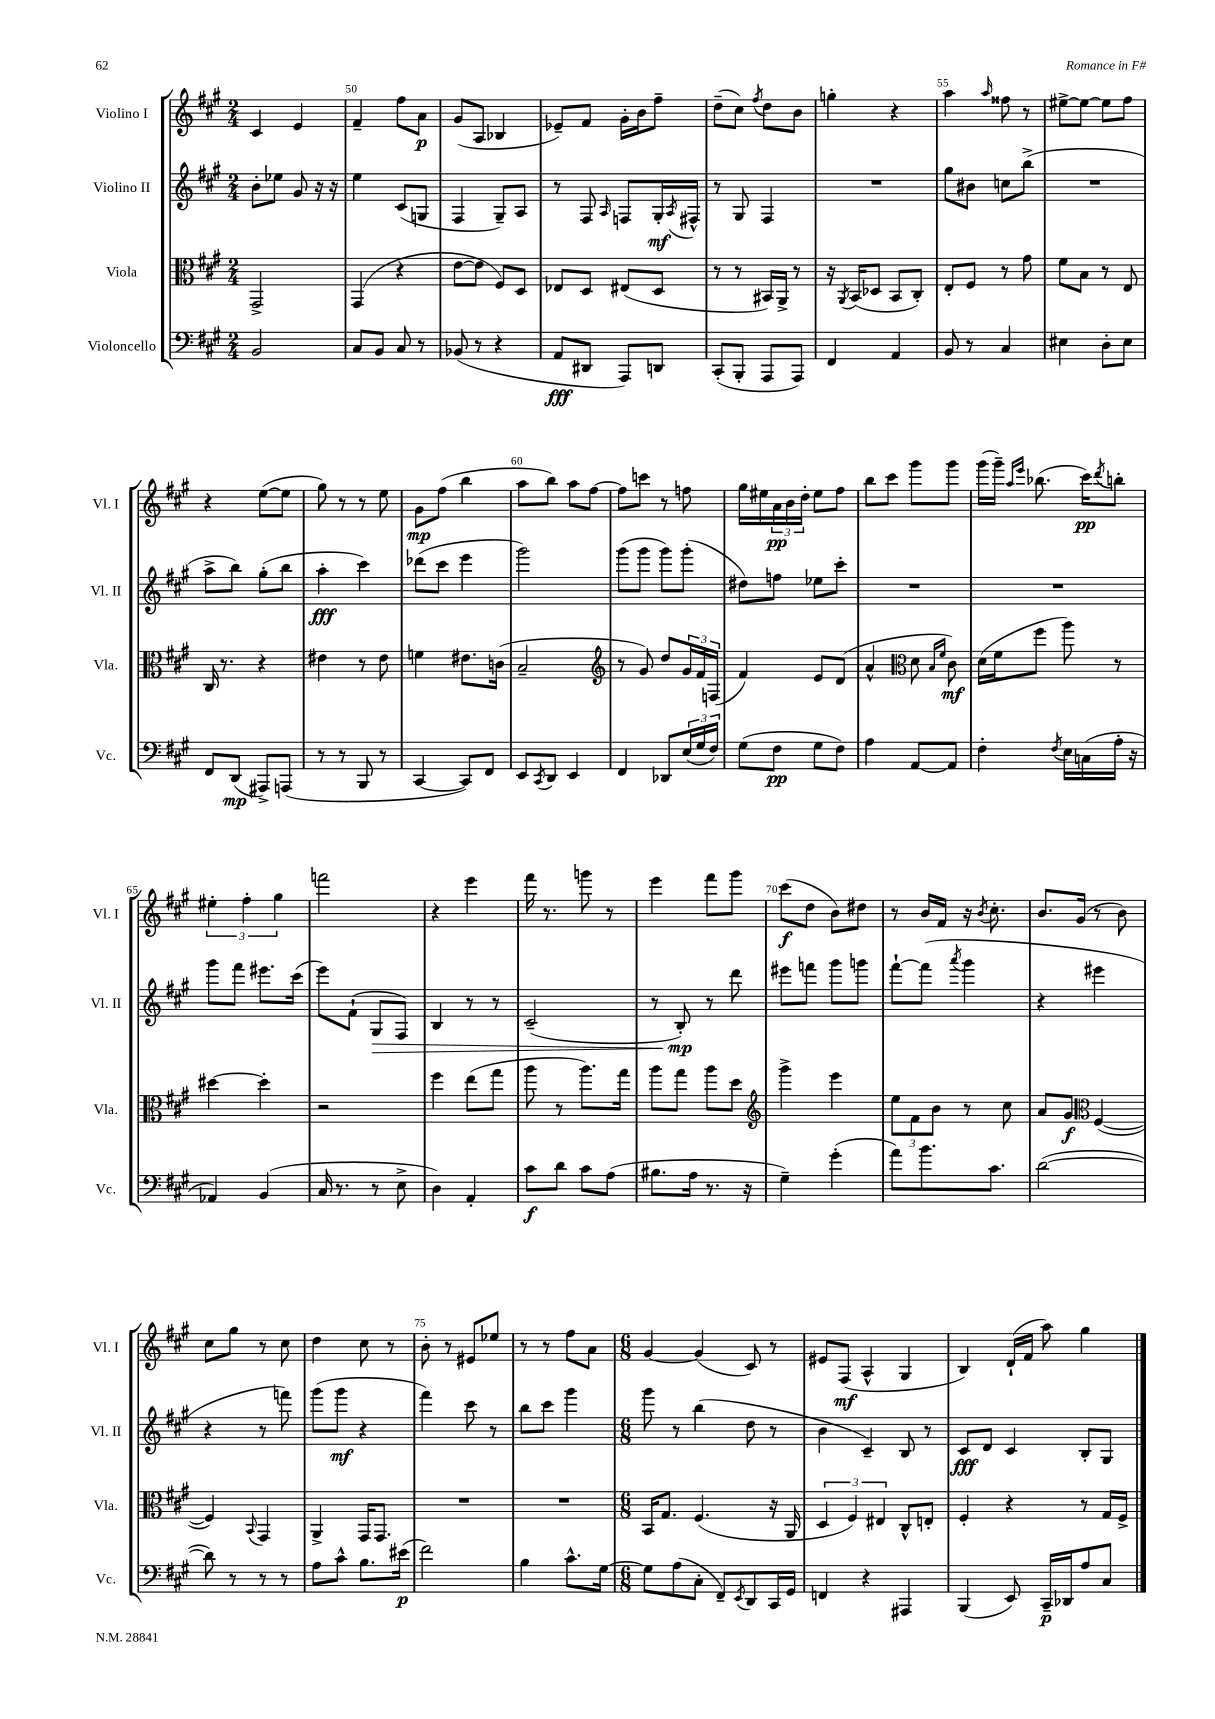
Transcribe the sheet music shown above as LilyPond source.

<<
\new StaffGroup <<
\new Staff = "s0" \with { instrumentName = "Violino I" shortInstrumentName = "Vl. I" } {
    \clef treble \key a \major \numericTimeSignature \time 2/4
    cis'4 e'4 |
    fis'4-- fis''8 a'8\p |
    gis'8( a8 bes4 |
    ees'8--) fis'8 gis'16-. b'16 fis''8-- |
    d''8--( cis''8) \acciaccatura { fis''8 } d''8 b'8 |
    g''4-. r4 |
    a''4 \grace { a''16 } fisis''8 r8 |
    eis''8~-> eis''8~ eis''8 fis''8 |
    r4 e''8~( e''8 |
    gis''8) r8 r8 e''8 |
    gis'8\mp fis''8( b''4 |
    a''8 b''8) a''8 fis''8~ |
    fis''8 c'''8 r8 f''8 |
    gis''16 eis''16 \tuplet 3/2 { a'16\pp b'16 d''16-. } eis''8 fis''8 |
    b''8 cis'''8 gis'''8 gis'''8 |
    gis'''16( gis'''16--) \grace { a''16 e'''16 } bes''8.( cis'''16\pp) \acciaccatura { d'''8 } b''8-. |
    \tuplet 3/2 { eis''4-. fis''4-. gis''4 } |
    f'''2 |
    r4 e'''4 |
    fis'''16 r8. g'''8 r8 |
    e'''4 fis'''8 gis'''8 |
    cis'''8\f( d''8 b'8) dis''8 |
    r8 b'16 fis'16 r16 \acciaccatura { b'8 } cis''8.-. |
    b'8. gis'16( r8 b'8) |
    cis''8 gis''8 r8 cis''8 |
    d''4 cis''8 r8 |
    b'8-. r8 eis'8 ees''8 |
    r8 r8 fis''8 a'8 |
    \numericTimeSignature \time 6/8 gis'4~ gis'4( cis'8) r8 |
    eis'8 fis8\mf( a4-^ gis4 |
    b4) d'16-!( fis'16 a''8) gis''4 \bar "|." |
}
\new Staff = "s1" \with { instrumentName = "Violino II" shortInstrumentName = "Vl. II" } {
    \clef treble \key a \major \numericTimeSignature \time 2/4
    b'8-. ees''8 gis'8 r16 r16 |
    e''4 cis'8( g8 |
    fis4 gis8--) a8 |
    r8 fis8 \grace { a16 } f8 gis16-.\mf \acciaccatura { a8 } fis16-^ |
    r8 gis8 fis4 |
    R2 |
    gis''8 bis'8 c''8 b''8->( |
    R2 |
    a''8-> b''8) gis''8-.( b''8 |
    a''4-.\fff cis'''4) |
    des'''8( cis'''8 e'''4 |
    gis'''2) |
    gis'''8( gis'''8 gis'''8) gis'''8-.( |
    dis''8) f''8 ees''8 cis'''8-. |
    R2 |
    R2 |
    gis'''8 fis'''8 eis'''8. cis'''16( |
    e'''8) fis'8-!( gis8\> fis8) |
    b4 r8 r8 |
    cis'2--( |
    r8 b8-.\mp\!) r8 d'''8 |
    eis'''8 f'''8 gis'''8 g'''8 |
    fis'''8~-! fis'''8( \acciaccatura { a'''8 } gis'''4 |
    r4 eis'''4 |
    r4 r8 f'''8) |
    gis'''8( gis'''8\mf r4 |
    fis'''4) cis'''8 r8 |
    b''8 cis'''8 gis'''4 |
    \numericTimeSignature \time 6/8 gis'''8 r8 b''4( d''8 r8 |
    b'4 cis'4--) b8 r8 |
    cis'8\fff d'8 cis'4 b8-. gis8 \bar "|." |
}
\new Staff = "s2" \with { instrumentName = "Viola" shortInstrumentName = "Vla." } {
    \clef alto \key a \major \numericTimeSignature \time 2/4
    gis,2-> |
    gis,4( r4 |
    e'8~ e'8 fis8) d8 |
    ees8 d8 eis8( d8 |
    r8 r8 bis,16) a,16-> r8 |
    r16 \acciaccatura { a,8 } b,16( des8 b,8 cis8-.) |
    e8-. fis8 r8 gis'8 |
    fis'8 b8 r8 e8 |
    cis16 r8. r4 |
    eis'4 r8 eis'8 |
    f'4 eis'8. c'16( |
    b2-- |
    \clef treble r8 gis'8) d''8 \tuplet 3/2 { gis'16 fis'16 f16( } |
    fis'4) e'8 d'8( |
    a'4-^ \clef alto d'8 \grace { b16 fis'16 } cis'8\mf) |
    d'16( fis'16 fis''8 a''8) r8 |
    dis''4~ dis''4-. |
    r2 |
    fis''4 e''8( gis''8 |
    a''8 r8 a''8.) gis''16 |
    a''8 gis''8 a''8 d''8 |
    \clef treble gis'''4-> e'''4 |
    \tuplet 3/2 { e''8 fis'8 b'8 } r8 cis''8 |
    a'8 gis'8\f \clef alto fis4~( |
    fis4) \appoggiatura { b,8 } gis,4 |
    a,4-> gis,16 gis,8. |
    R2 |
    R2 |
    \numericTimeSignature \time 6/8 b,16 gis8. fis4.( r16 a,16 |
    \tuplet 3/2 { d4 fis4) eis4 } cis8-^ e8-. |
    fis4-. r4 r8 gis16 fis16-> \bar "|." |
}
\new Staff = "s3" \with { instrumentName = "Violoncello" shortInstrumentName = "Vc." } {
    \clef bass \key a \major \numericTimeSignature \time 2/4
    b,2 |
    cis8 b,8 cis8 r8 |
    bes,8( r8 r4 |
    a,8\fff dis,8 a,,8) d,8 |
    cis,8-.( b,,8-. a,,8 a,,8) |
    fis,4 a,4 |
    b,8 r8 cis4 |
    eis4 d8-. eis8 |
    fis,8 d,8\mp( ais,,8->) a,,8( |
    r8 r8 b,,8 r8 |
    cis,4~ cis,8) fis,8 |
    e,8 \acciaccatura { cis,8 } d,8 e,4 |
    fis,4 des,8 \tuplet 3/2 { e16( gis16 fis16) } |
    gis8( fis8\pp gis8 fis8) |
    a4 a,8~ a,8 |
    fis4-. \acciaccatura { fis8 } e16 c16( a16-. r16 |
    aes,4) b,4( |
    cis16 r8. r8 e8-> |
    d4) a,4-. |
    cis'8\f d'8 cis'8 a8( |
    bis8. a16 r8. r16 |
    gis4--) gis'4-.( |
    a'8) b'8. cis'8. |
    d'2~( |
    d'8) r8 r8 r8 |
    a8 cis'8-^ b8. eis'16\p( |
    fis'2) |
    b4 cis'8.-^ gis16~ |
    \numericTimeSignature \time 6/8 gis8 a8( cis8-. fis,8--) \acciaccatura { e,8 } d,8 cis,16 gis,16 |
    f,4 r4 ais,,4 |
    b,,4( e,8) cis,16--\p des,16 a8 cis8 \bar "|." |
}
>>
>>
\layout { \context { \Score currentBarNumber = #49 \override BarNumber.break-visibility = ##(#f #t #t) barNumberVisibility = #(every-nth-bar-number-visible 5) } }
